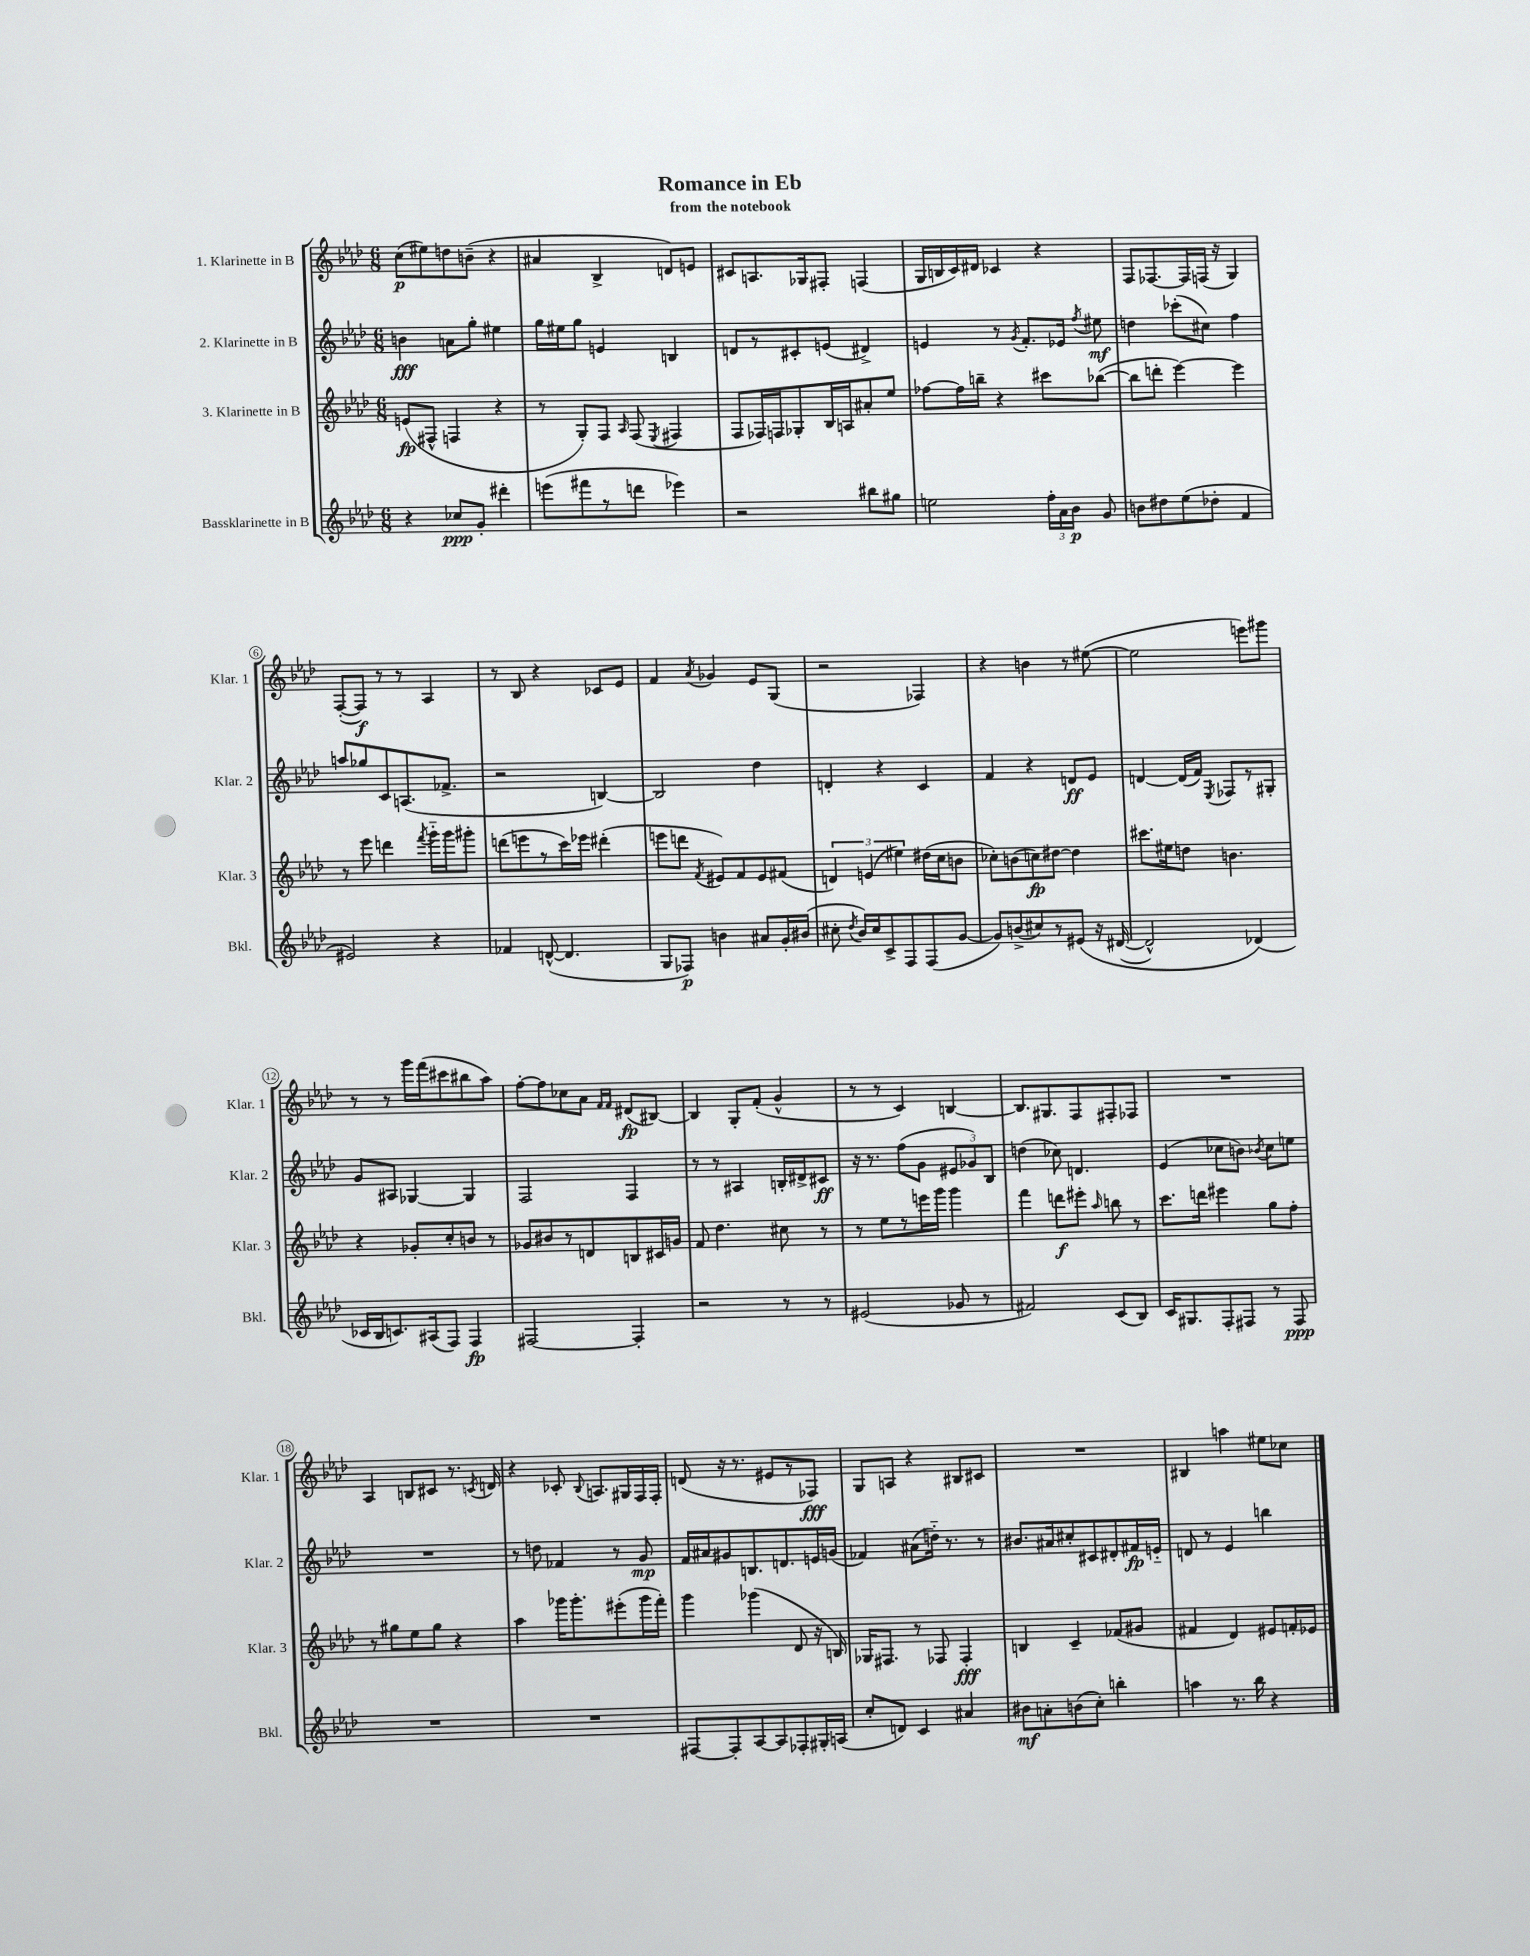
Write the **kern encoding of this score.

**kern	**kern	**kern	**kern
*staff4	*staff3	*staff2	*staff1
*clefG2	*clefG2	*clefG2	*clefG2
*k[b-e-a-d-]	*k[b-e-a-d-]	*k[b-e-a-d-]	*k[b-e-a-d-]
*M6/8	*M6/8	*M6/8	*M6/8
4r	(8e/L	4b\	(8cc\L
.	8F#^^/J	.	8ee#\)
8cc-/L	4F/	8a\L	8dd\
8g'/J	.	8gg'\J	(8b~\J
4ddd#'\	4r	4ee#\	4r
=	=	=	=
(8eee\L	8r	16gg\LL	4a#/
.	.	16ee#\J	.
8fff#\	8G'/L)	8gg\J	.
8r	8F/J	4e/	4B-^/
.	16qqA-/	.	.
8ddd\J	(8F/	.	.
.	8qE-/	.	.
4eee-\)	4F#/	4B/	8d/L)
.	.	.	8e/J
=	=	=	=
2r	8F/L	8d/L	8c#/L
.	16F-/L)	8r	8.A/
.	16F/J	.	.
.	8G-'/	8c#'/	.
.	.	.	16G-/k
.	16B-/L	(8e/J	8F#'/J
.	16A/J	.	.
8bb#\L	8a#'/	4d#^/)	(4F/
8gg#\J	8ee-/J	.	.
=	=	=	=
2ee\	[8ff-\L	4e/	16G/LL
.	.	.	16B/
.	16ff-\]L	.	16c/)
.	16bb~\JJ	.	16d#/JJ
.	4r	8r	4c-/
.	.	8qg/	.
.	.	8.f'/L	.
24ff'\LL	8ccc#\L	.	4r
24a-\	.	.	.
.	.	16e-/Jk	.
24b-\JJ	.	.	.
.	.	8qff/	.
8g/	([8bb-\J	8ee#\	.
=	=	=	=
8b\L	8bb-\]L	4dd\	8F/L
8dd#\	8ddd'\J	.	[8.F-/
(8ee-\	[4eee-\)	(8ccc-'\L	.
.	.	.	16F-/]L
8dd-'\J	.	8cc#\J)	(16F/JJ
.	.	.	16r
4f/	4eee-\]	4ff\	4G/)
=	=	=	=
2e#/)	8r	8aa/L	([8F'/L
.	8eee-\	8gg-/	8F/]J)
.	4ddd\	8c/	8r
.	.	(8.A/	8r
.	8qfff/	.	.
4r	16ggg'~\LL	.	4A-/
.	16ggg\J	8.f-^/J	.
.	8ggg#'\J	.	.
=	=	=	=
4f-/	(8ddd\L	2r	8r
.	8eee\	.	8B-/
([8d^^/	8r	.	4r
4.d/]	16ccc\L)	.	.
.	16eee-\JJ	.	.
.	(4ddd#'\	[4B/)	8c-/L
.	.	.	8e-/J
=	=	=	=
8G/L	8eee\L	2B/]	4f/
8F-/J)	8ddd\J	.	.
.	8qf/	.	8qa-/
4b\	8e#/L)	.	4g-/
.	8f/	.	.
8a#/L	8e#/	4dd-\	8e-/L
16g'/L	(8f#/J	.	(8G/J
(16b#/JJ	.	.	.
=	=	=	=
8cc#'\	6d/)	4d'/	2r
8qdd-/	.	.	.
16b-/LL)	.	.	.
.	(6e/	.	.
16cc#/J	.	.	.
8c^/	.	4r	.
.	6ee#\)	.	.
8F/	.	.	.
(8F/	(16dd#\LL	4c/	4F-/)
.	16cc\J	.	.
[8g/J	8b\J	.	.
=	=	=	=
8g/]L)	8cc-'\L)	4f/	4r
(8b^/	(8b\	.	.
8cc#/)	8cc\)	4r	4b\
8r	[8dd#\J	.	.
&(8e#/J	4dd#\]	8d/L	8r
16r	.	8e-/J	([8ee#\
([16d#/	.	.	.
=	=	=	=
2d#^^/])	8.ccc#\L	[4d/	2ee#\]
.	16ee#\k	.	.
.	8dd\J	(16d/]LL	.
.	.	16f/JJ)	.
.	.	8qE-/	.
.	4.b\	8F-/L	.
(4d-/&)	.	8r	8eee\L)
.	.	8G#'/J	8ggg#\J
=	=	=	=
16c-/LL	4r	8g/L	8r
16B-/J	.	.	.
8.c/)	.	8A#/J	8r
.	8g-'/L	[4G-/	16ggg\LL
(16A#/k	.	.	(16fff\J
8F/J)	8cc'/	.	8ccc#\
4F/	8b/J	4G-/]	8bb#\
.	8r	.	8aa-\J)
=	=	=	=
[2F#/	8g-/L	2F/	[8ff'\L
.	8b#/	.	8ff\]
.	8r	.	8cc-\
.	8d/	.	8a-\J
.	.	.	16qqf/LL
.	.	.	16qqf/JJ
4F#'/]	8B/	4F/	(8d#/L
.	16c#/L	.	[8B#/J)
.	16g/JJ	.	.
=	=	=	=
2r	8f/	8r	4B#/]
.	4.dd-\	8r	.
.	.	4A#/	8G'/L
.	.	.	(8f'/J
8r	8cc#\	16B'/LL	4g^^/
.	.	16d#^/J	.
8r	8r	8c#/J	.
=	=	=	=
(2e#/	8r	16r	8r
.	.	8.r	.
.	8ee-\L	.	8r
.	8r	(8ff\L	4c/)
.	16eee\L	8g\J	.
.	16ggg\JJ	.	.
8g-/	4ggg\	12e#/L	[4B/
.	.	12g-/)	.
8r	.	.	.
.	.	12B-/J	.
=	=	=	=
2f#/)	4fff\	(4dd\	8.B/]L
.	.	.	8.G#/
.	8ddd\L	8cc-\)	.
.	8eee#'\J	4.d/	8F/
.	16qqaa-/	.	.
(8c/L	8bb\	.	8F#'/
8B-/J)	8r	.	8F-/J
=	=	=	=
16c/LK	8.ccc\L	(4e-/	2.r
8.G#/	.	.	.
.	16ddd\Jk	.	.
8F'/	4eee#\	8cc-\L	.
8F#/J	.	8b\J)	.
.	.	8qb-/	.
8r	8gg\L	8cc-\L	.
8F#/	8ff'\J	8ee\J	.
=	=	=	=
2.r	8r	2.r	4A-/
.	8gg#\L	.	.
.	8ee-\	.	8B/L
.	8gg#\J	.	8c#/J
.	4r	.	8.r
.	.	.	8qc/
.	.	.	16d/
=	=	=	=
2.r	4aa-\	8r	4r
.	.	8dd\	.
.	16ggg-\LK	4f-/	8c-'/
.	8.ggg-'\	.	.
.	.	.	8qqB-/
.	.	.	8.A/L
.	(8eee#'\	8r	.
.	.	.	16G#/L
.	16ggg-\L	8g/	16F/
.	16fff'\JJ)	.	16F'/JJ
=	=	=	=
[8F#/L	4ggg\	16f/LL	(8d/
.	.	16a#/J	.
8F#'/]	.	8g#/	16r
.	.	.	8.r
[8A-/	(4ggg-\	8.B/	.
8A-/]	.	.	8e#/L
.	.	8.d/	.
8F-'/	8d-/	.	8r
16G#'/L	16r	16e/L	8F-/J)
(16A/JJ	16B/)	(16g/JJ	.
=	=	=	=
8cc'/L	16G-/LK	4f-/)	8G/L
.	8.F#/J	.	.
8d/J)	.	.	8A/J
4c/	8r	(8a#\L	4r
.	8F-/	16dd'~\Jk)	.
.	.	8.r	.
4a#/	4F-'/	.	8B#/L
.	.	8r	8c#/J
=	=	=	=
8b#\L	4B/	8.b#/L	2.r
8a'\	.	.	.
.	.	16a#/k	.
(8b\	4c~/	8cc#'/	.
8cc'\J)	.	8c#/	.
4bb'\	(8f-/L	8d#'/	.
.	8g#/J	16f#/L	.
.	.	16e'~/JJ	.
=	=	=	=
4aa\	4f#/	8d/	4B#/
.	.	8r	.
8.r	4d-/)	4e-/	4aa\
16bb-\	.	.	.
4r	8e#/L	4bb\	8ee#\L
.	16f'/L	.	8cc-\J
.	16e-/JJ	.	.
==	==	==	==
*-	*-	*-	*-
